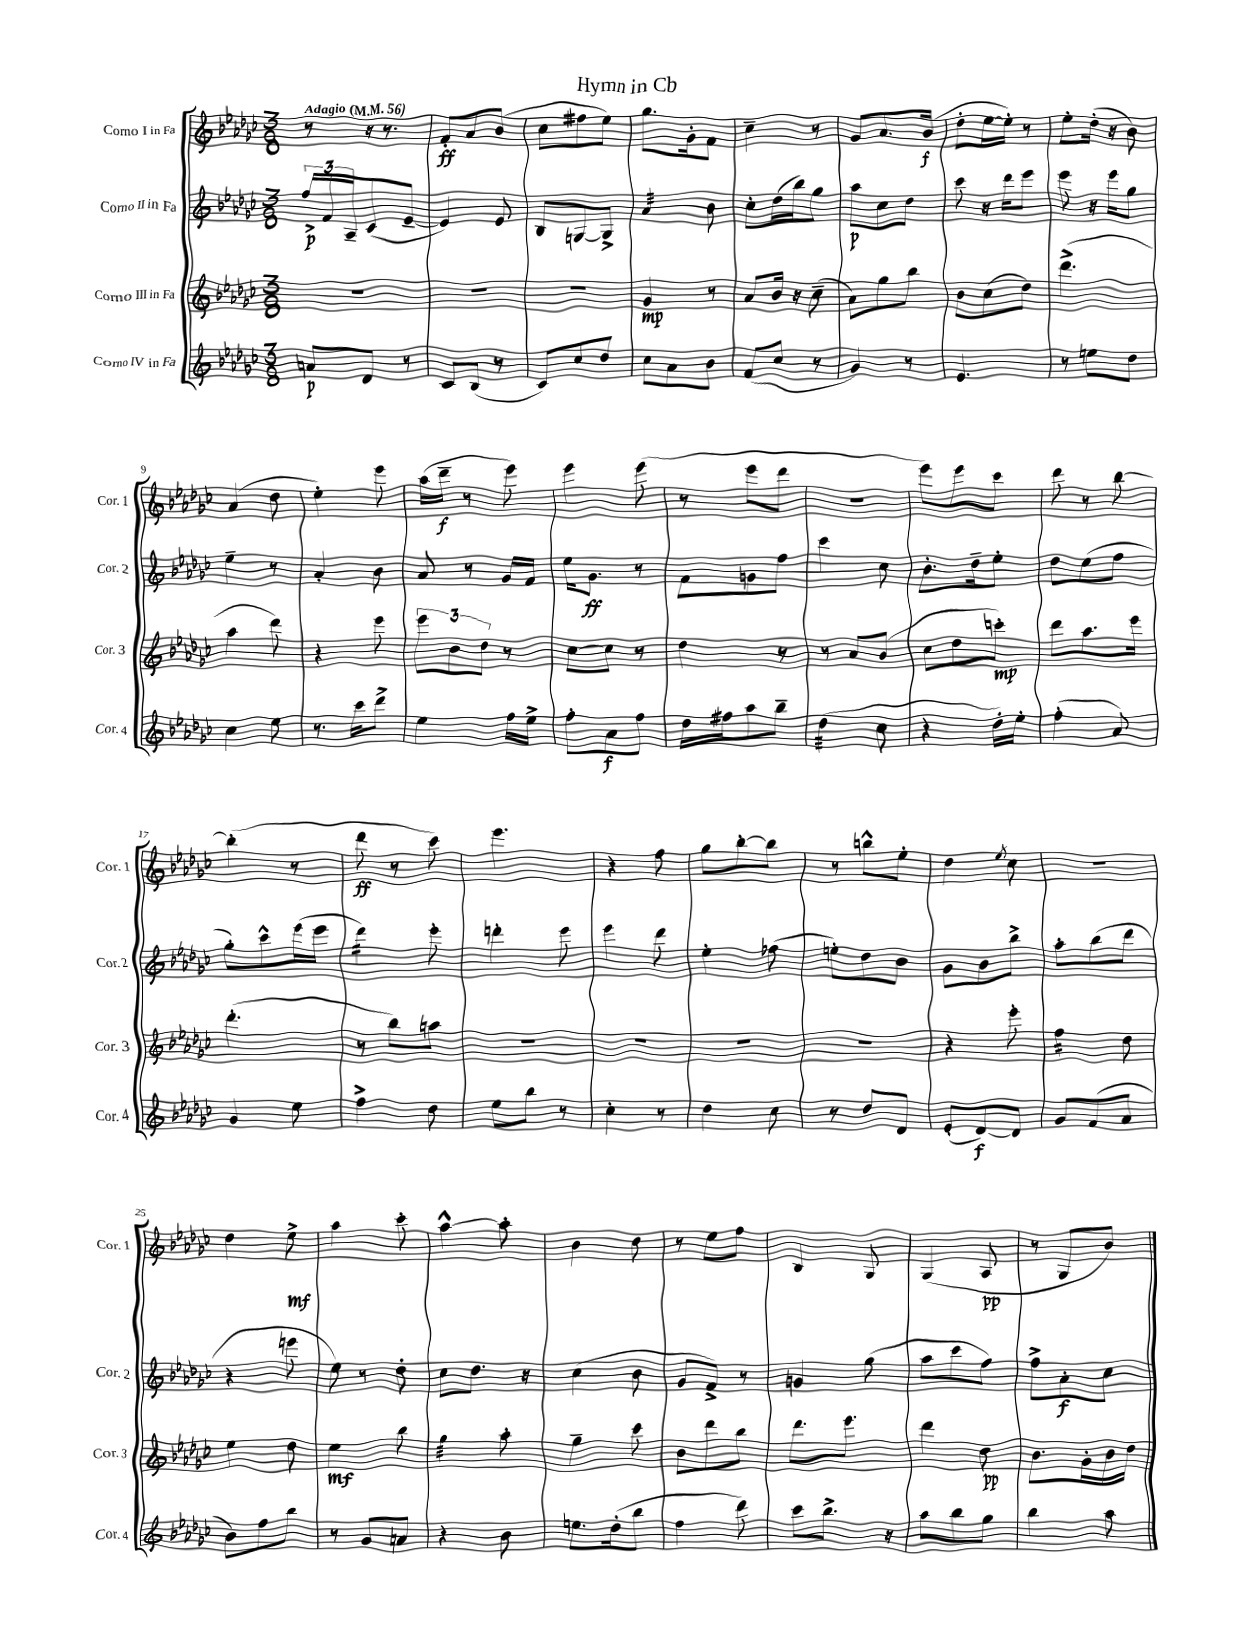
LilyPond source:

\header { title = "Hymn in Cb" }
<<
\new StaffGroup <<
\new Staff = "s0" \with { instrumentName = "Corno I in Fa" shortInstrumentName = "Cor. 1" } {
    \clef treble \key ges \major \numericTimeSignature \time 3/8 \tempo "Adagio" 4 = 56
    r8 r16 r8. |
    f'8-.\ff aes'8 bes'8( |
    ces''8 fis''8 ees''8) |
    ges''8. ges'16-. f'8 |
    ces''4-- r8 |
    ges'8 aes'8. bes'16\f( |
    des''8-. ees''16~ ees''16-.) r8 |
    ees''8-. des''16-.( r16 bes'8) |
    aes'4( des''8 |
    ees''4-.) ees'''8 |
    aes''16( des'''16--\f r8 ees'''8) |
    ees'''4 ees'''8( |
    r8 ees'''8 des'''8 |
    R4. |
    ees'''8) ees'''8 ces'''8 |
    des'''8 r8 bes''8~ |
    bes''4-.( r8 |
    des'''8\ff r8 ces'''8) |
    ees'''4. |
    r4 f''8 |
    ges''8 bes''8~-. bes''8 |
    r8 b''8-^ ees''8-. |
    des''4 \acciaccatura { ees''8 } ces''8 |
    R4. |
    des''4 ees''8->\mf |
    aes''4 ces'''8-. |
    aes''4~-^ aes''8-. |
    bes'4 des''8 |
    r8 ees''8 f''8 |
    bes4 ges8 |
    ges4( aes8\pp |
    r8 ges8 bes'8) \bar "|." |
}
\new Staff = "s1" \with { instrumentName = "Corno II in Fa" shortInstrumentName = "Cor. 2" } {
    \clef treble \key ges \major \numericTimeSignature \time 3/8
    \tuplet 3/2 { f''16->\p f'16 aes16-- } ces'8( ees'8~-- |
    ees'4) ees'8 |
    bes8 g8~ g8-> |
    aes'4:32 bes'8 |
    ces''8-. des''16( bes''16) ges''8 |
    aes''8\p ces''8 des''8 |
    ces'''8 r16 des'''16 ees'''8 |
    ees'''8 r16 ees'''16 ges''8 |
    ees''4-- r8 |
    aes'4-. bes'8 |
    aes'8 r8 ges'16 f'16 |
    ees''16 ges'8.\ff r8 |
    f'8 g'8 f''8 |
    ces'''4 ces''8 |
    bes'8.-. des''16-- ees''8-. |
    des''8 ees''8( f''8 |
    ges''8-.) ces'''8-^ ees'''16( ees'''16 |
    des'''4:16) ees'''8-. |
    d'''4-. ees'''8 |
    ees'''4 des'''8 |
    ees''4-. fes''8( |
    e''8-.) des''8 bes'8 |
    ges'8 bes'8 bes''8-> |
    aes''8-. bes''8( des'''8 |
    r4 e'''8 |
    ees''8) r8 des''8-. |
    ces''8 des''8. r16 |
    ces''4( bes'8 |
    ges'8 f'8->) r8 |
    g'4 ges''8( |
    aes''8 ces'''8 f''8) |
    f''8-> aes'8-.\f ces''8 \bar "|." |
}
\new Staff = "s2" \with { instrumentName = "Corno III in Fa" shortInstrumentName = "Cor. 3" } {
    \clef treble \key ges \major \numericTimeSignature \time 3/8
    R4. |
    R4. |
    R4. |
    ges'4\mp r8 |
    aes'8 bes'16 r16 ces''8--( |
    aes'8) ges''8 bes''8 |
    bes'8 ces''8( des''8) |
    des'''4.->( |
    aes''4 des'''8) |
    r4 ees'''8 |
    \tuplet 3/2 { ees'''8 bes'8 des''8 } r8 |
    ces''8~ ces''8 r8 |
    des''4 r8 |
    r8 aes'8 bes'8( |
    ces''8 des''8 c'''8-.\mp) |
    des'''8 aes''8. ees'''16 |
    des'''4.-.( |
    r8 bes''8) a''8 |
    R4. |
    R4. |
    R4. |
    R4. |
    r4 ees'''8-. |
    f''4:16 des''8 |
    ees''4 des''8 |
    ees''4\mf bes''8 |
    ges''4:32 aes''8-. |
    ges''4-- ces'''8 |
    bes'8 des'''8 bes''8 |
    des'''8. ees'''8. |
    des'''4 des''8\pp |
    bes'8. ges'16-. bes'16 des''16 \bar "|." |
}
\new Staff = "s3" \with { instrumentName = "Corno IV in Fa" shortInstrumentName = "Cor. 4" } {
    \clef treble \key ges \major \numericTimeSignature \time 3/8
    a'8\p des'8 r8 |
    ces'8 bes8( r8 |
    ces'8) ces''8 des''8 |
    ces''8 aes'8 bes'8 |
    f'8( ces''8 r8 |
    ges'4) r8 |
    ees'4. |
    r8 e''8 des''8 |
    ces''4 ees''8 |
    r8. ces'''16 des'''8-> |
    ees''4 f''16 ees''16-> |
    f''8-. aes'8\f f''8 |
    des''16 fis''16 aes''8 bes''8-- |
    des''4:32( ces''8 |
    r4 des''16-.) ees''16-. |
    f''4-.( aes'8) |
    ges'4 ees''8 |
    f''4-> des''8 |
    ees''8 bes''8 r8 |
    ces''4-. r8 |
    des''4 ces''8 |
    r8 des''8 des'8 |
    ees'8-.( des'8~\f) des'8 |
    ges'8 f'8( aes'8 |
    bes'8) f''8 bes''8 |
    r8 ges'8 a'8 |
    r4 bes'8 |
    e''8. des''16-.( bes''8 |
    f''4 des'''8) |
    ces'''8 bes''8.-> r16 |
    aes''8 bes''8 ges''8 |
    bes''4 aes''8 \bar "|." |
}
>>
>>
